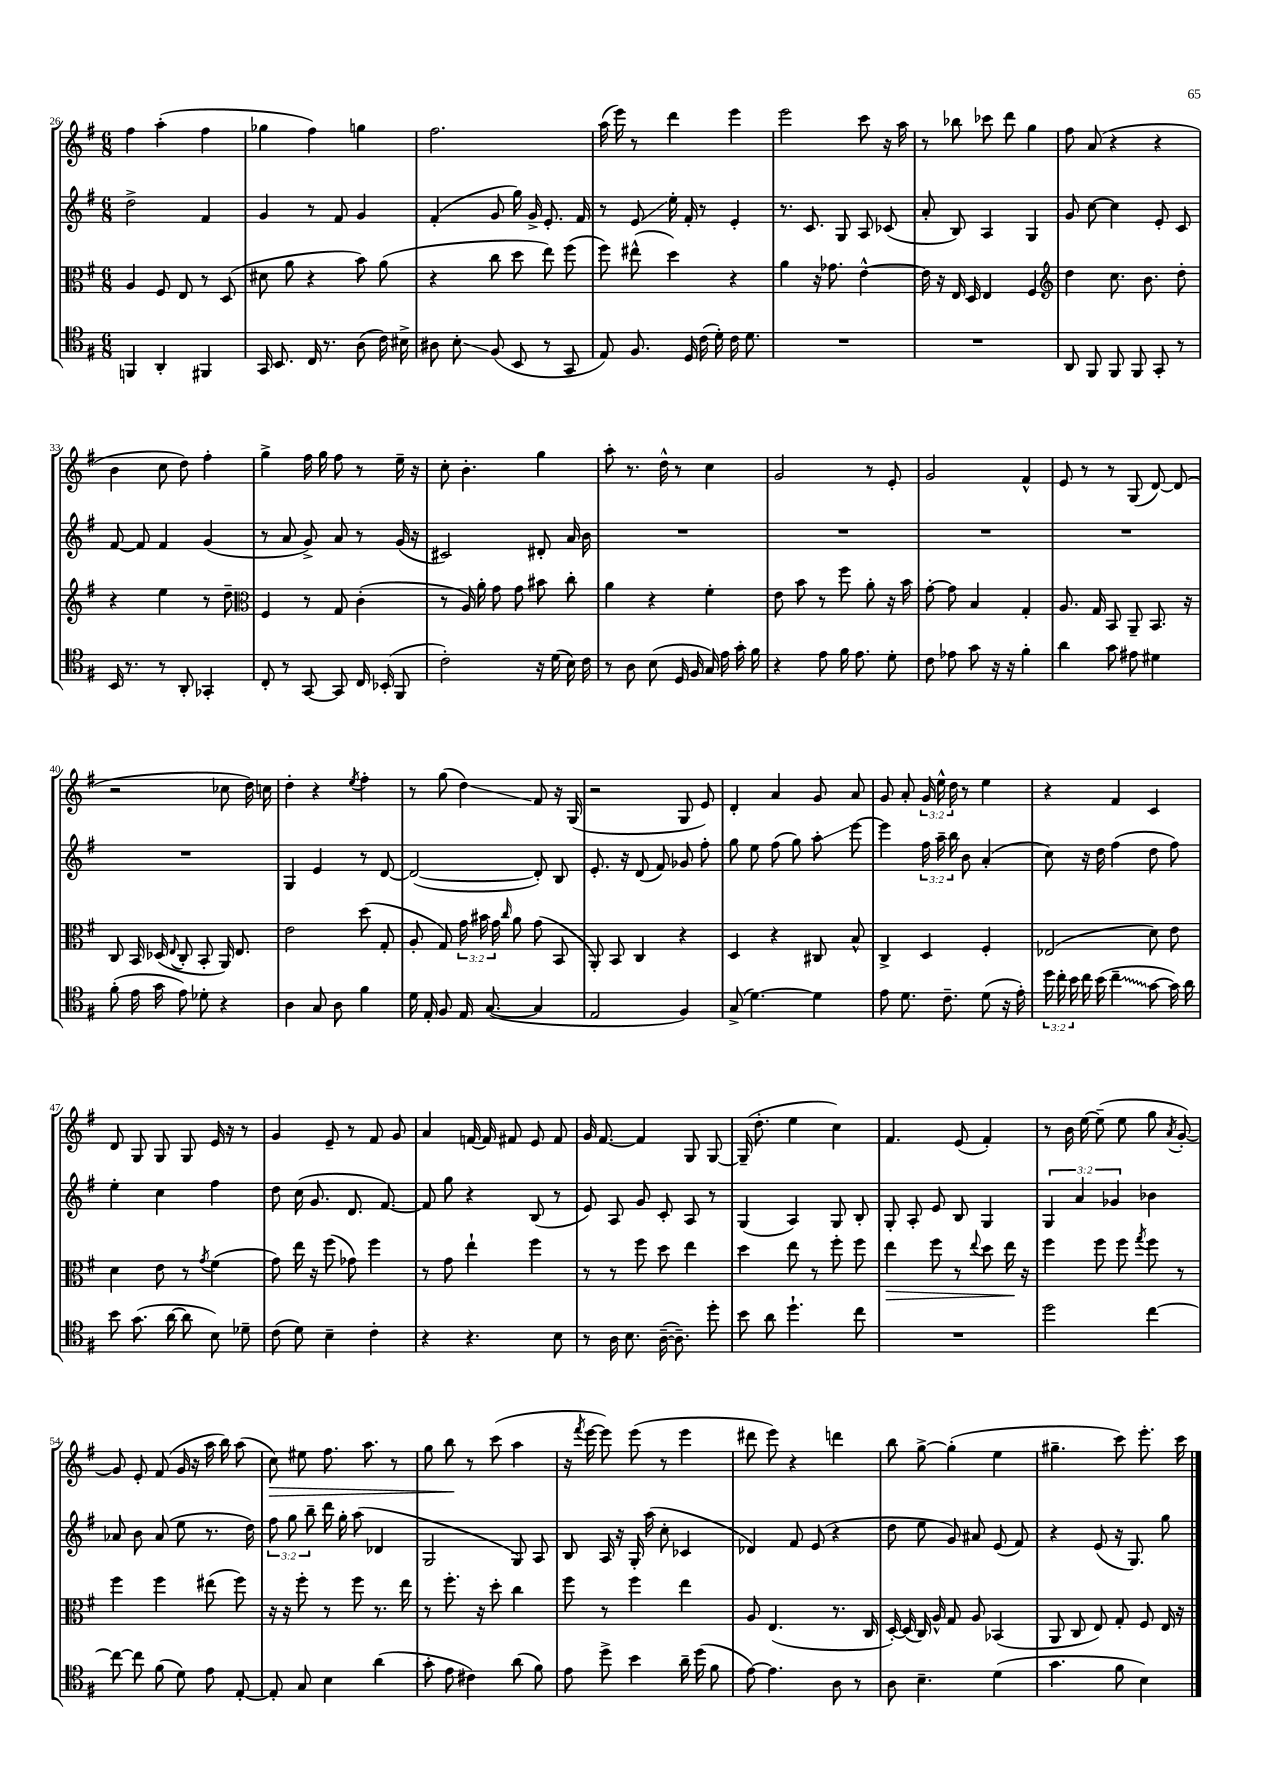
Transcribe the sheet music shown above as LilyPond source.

<<
\new StaffGroup <<
\new Staff = "s0" {
    \clef treble \key g \major \numericTimeSignature \time 6/8 \override Staff.TupletNumber.text = #tuplet-number::calc-fraction-text
    \autoBeamOff fis''4 a''4-.( fis''4 |
    ges''4 fis''4) g''4 |
    fis''2. |
    a''16( e'''16) r8 d'''4 e'''4 |
    e'''2 c'''8 r16 a''16 |
    r8 bes''8 ces'''8 d'''8 g''4 |
    fis''8 a'8( r4 r4 |
    b'4 c''8 d''8) fis''4-. |
    g''4-> fis''16 g''16 fis''8 r8 e''16-- r16 |
    c''8-. b'4.-. g''4 |
    a''8-. r8. d''16-^ r8 c''4 |
    g'2 r8 e'8-. |
    g'2 fis'4-^ |
    e'8 r8 r8 g8( d'8~) d'8( |
    r2 ces''8 d''16) c''16 |
    d''4-. r4 \acciaccatura { e''8 } fis''4-. |
    r8 g''8( d''4\glissando) fis'8 r16 g16( |
    r2 g8 e'8) |
    d'4-. a'4 g'8 a'8 |
    g'8 a'8-. \tuplet 3/2 { g'16 e''16-^ d''16 } r8 e''4 |
    r4 fis'4 c'4 |
    d'8 g8 g8 g8 e'16 r16 r8 |
    g'4 e'8-- r8 fis'8 g'8 |
    a'4 f'16~ f'16 fis'8 e'8 fis'8 |
    g'16 fis'8.~ fis'4 g8 g8~ |
    g16--( d''8.-. e''4 c''4) |
    fis'4. e'8( fis'4-.) |
    r8 b'16 e''16~ e''8--( e''8 g''8 \acciaccatura { a'8 } g'8~-.) |
    g'8 e'8-. fis'8( g'16 r16 a''16 b''16) a''8( |
    c''8\>) eis''8 fis''8. a''8. r8 |
    g''8 b''8\! r8 c'''8( a''4 |
    r16 \acciaccatura { fis'''8 } e'''16~ e'''8) e'''8( r8 e'''4 |
    dis'''8 e'''8) r4 d'''4 |
    b''8 g''8~-> g''4-.( e''4 |
    gis''4.-- c'''8) e'''8.-. c'''16 \bar "|." |
}
\new Staff = "s1" {
    \clef treble \key g \major \numericTimeSignature \time 6/8 \override Staff.TupletNumber.text = #tuplet-number::calc-fraction-text
    \autoBeamOff d''2-> fis'4 |
    g'4 r8 fis'8 g'4 |
    fis'4-.( g'8 g''16) g'16-> e'8.-. fis'16 |
    r8 e'8\glissando e''16-. fis'16-. r8 e'4-. |
    r8. c'8. g8 a8 ces'8( |
    a'8-. b8) a4 g4 |
    g'8 c''8~ c''4 e'8-. c'8 |
    fis'8~ fis'8 fis'4 g'4( |
    r8 a'8 g'8->) a'8 r8 g'16( r16 |
    cis'2) dis'8-. a'16 b'16 |
    R2. |
    R2. |
    R2. |
    R2. |
    R2. |
    g4 e'4 r8 d'8~ |
    d'2~( d'8-.) b8 |
    e'8.-. r16 d'8( fis'8) ges'8 fis''8-. |
    g''8 e''8 fis''8( g''8) a''8-.\glissando e'''8~ |
    e'''4 \tuplet 3/2 { fis''16 a''16-- b''16 } b'8 a'4-.( |
    c''8) r16 d''16 fis''4( d''8 fis''8) |
    e''4-. c''4 fis''4 |
    d''8 c''16( g'8. d'8. fis'8.~) |
    fis'8 g''8 r4 b8( r8 |
    e'8) a8 g'8 c'8-. a8 r8 |
    g4( a4) g8 b8-. |
    g8-. a8-. e'8 b8 g4 |
    \tuplet 3/2 { g4 a'4 ges'4 } bes'4 |
    aes'8 b'8 aes'8( e''8 r8. d''16) |
    \tuplet 3/2 { fis''8 g''8 b''8-- } d'''16 g''16-. a''8( des'4 |
    g2 g8) a8 |
    b8 a16 r16 g16-. a''16( c''8-. ces'4 |
    des'4) fis'8 e'8( r4 |
    d''8 e''8 g'8) ais'8 e'8( fis'8) |
    r4 e'8( r16 g8.) g''8 \bar "|." |
}
\new Staff = "s2" {
    \clef alto \key g \major \numericTimeSignature \time 6/8 \override Staff.TupletNumber.text = #tuplet-number::calc-fraction-text
    \autoBeamOff a4 fis8 e8 r8 d8( |
    dis'8 a'8 r4 b'8) a'8( |
    r4 c''8 d''8 e''8) fis''8( |
    fis''8) eis''8-^( d''4) r4 |
    a'4 r16 ges'8. e'4~-^ |
    e'16 r16 e16 d16 e4 fis4 |
    \clef treble d''4 c''8. b'8. d''8-. |
    r4 e''4 r8 d''8-- |
    \clef alto fis4 r8 g8 c'4-.( |
    r8 a16) a'16-. g'8 g'8 bis'8 c''8-. |
    a'4 r4 fis'4-. |
    e'8 b'8 r8 fis''8 a'8-. r16 b'16 |
    g'8~-. g'8 b4 g4-. |
    a8. g16 b,8 a,8-- b,8. r16 |
    c8 b,16 des16( \appoggiatura { e8 } c8-. b,8-. a,16) e8. |
    e'2 d''8( g8-. |
    a8-. g8) \tuplet 3/2 { g'16 bis'16 g'16 } \grace { c''16 } a'8 g'8( b,8 |
    a,8-.) b,8 c4 r4 |
    d4 r4 cis8 b8-^ |
    c4-> d4 fis4-. |
    ees2( d'8) e'8 |
    d'4 e'8 r8 \acciaccatura { g'8 } fis'4( |
    g'8) e''16 r16 fis''8( ges'8) fis''4 |
    r8 g'8 e''4-! fis''4 |
    r8 r8 fis''8 d''8 e''4 |
    d''4 e''8 r8 fis''8-. fis''8 |
    e''4\> fis''8 r8 \appoggiatura { e''8 } d''8 e''16\! r16 |
    fis''4 fis''8 fis''8 \acciaccatura { g''8 } fis''8 r8 |
    fis''4 fis''4 eis''8( fis''8) |
    r16 r16 fis''8-. r8 fis''8 r8. e''16 |
    r8 fis''8.-. r16 d''8-. c''4 |
    fis''8 r8 fis''4 e''4 |
    a8 e4.( r8. c16 |
    d16~-.) d16( c16) a16-^ g8 a8 bes,4( |
    a,8 c8 e8) g8-. fis8 e16 r16 \bar "|." |
}
\new Staff = "s3" {
    \clef tenor \key g \major \numericTimeSignature \time 6/8 \override Staff.TupletNumber.text = #tuplet-number::calc-fraction-text
    \autoBeamOff f,4 a,4-. fis,4 |
    g,16 b,8. c16 r8. a8( c'16) bis16-> |
    ais8 b8-.\glissando fis8( b,8 r8 g,8 |
    e8) fis8. d16 c'16( d'16-.) c'16 d'8. |
    R2. |
    R2. |
    a,8 fis,8 fis,8 fis,8 g,8-. r8 |
    b,16 r8. r8 a,8-. ges,4-. |
    c8-. r8 g,8~ g,8 c16 bes,16-.( fis,8 |
    c'2-.) r16 d'16( b16) c'16 |
    r8 a8 b8( d16 fis16 g16) e'16 g'16-. fis'16 |
    r4 e'8 fis'16 e'8. d'8-. |
    c'8 ees'8 g'8 r16 r16 fis'4-. |
    a'4 g'8 eis'8 dis'4 |
    fis'8-.( e'16 g'16 e'8) des'8-. r4 |
    a4 g8 a8 fis'4 |
    d'16 e16-. fis8 e16 g8.~( g4 |
    e2 fis4) |
    g8->( d'4.~) d'4 |
    e'8 d'8. c'8.-- d'8( r16 e'16-.) |
    \tuplet 3/2 { d''16 c''16-. b'16 } c''16 b'16( \once \override Glissando.style = #'zigzag c''4--\glissando g'8~ g'16) a'16 |
    b'8 g'8.( a'16~ a'8 b8) des'8-- |
    c'8( d'8) b4-- c'4-. |
    r4 r4. b8 |
    r8 a16 b8. a16~--( a8.--) d''8-. |
    b'8 a'8 d''4.-! c''8 |
    R2. |
    d''2 c''4~ |
    c''8~ c''8 fis'8( d'8) e'8 e8~-. |
    e8-. g8 b4 a'4( |
    g'8-. e'8 cis'4) a'8( fis'8) |
    e'8 d''8-> b'4 a'16-- d''16( fis'8 |
    e'8~) e'4. a8 r8 |
    a8 b4.-- d'4( |
    g'4. fis'8 b4) \bar "|." |
}
>>
>>
\layout { \context { \Score currentBarNumber = #26 } }
